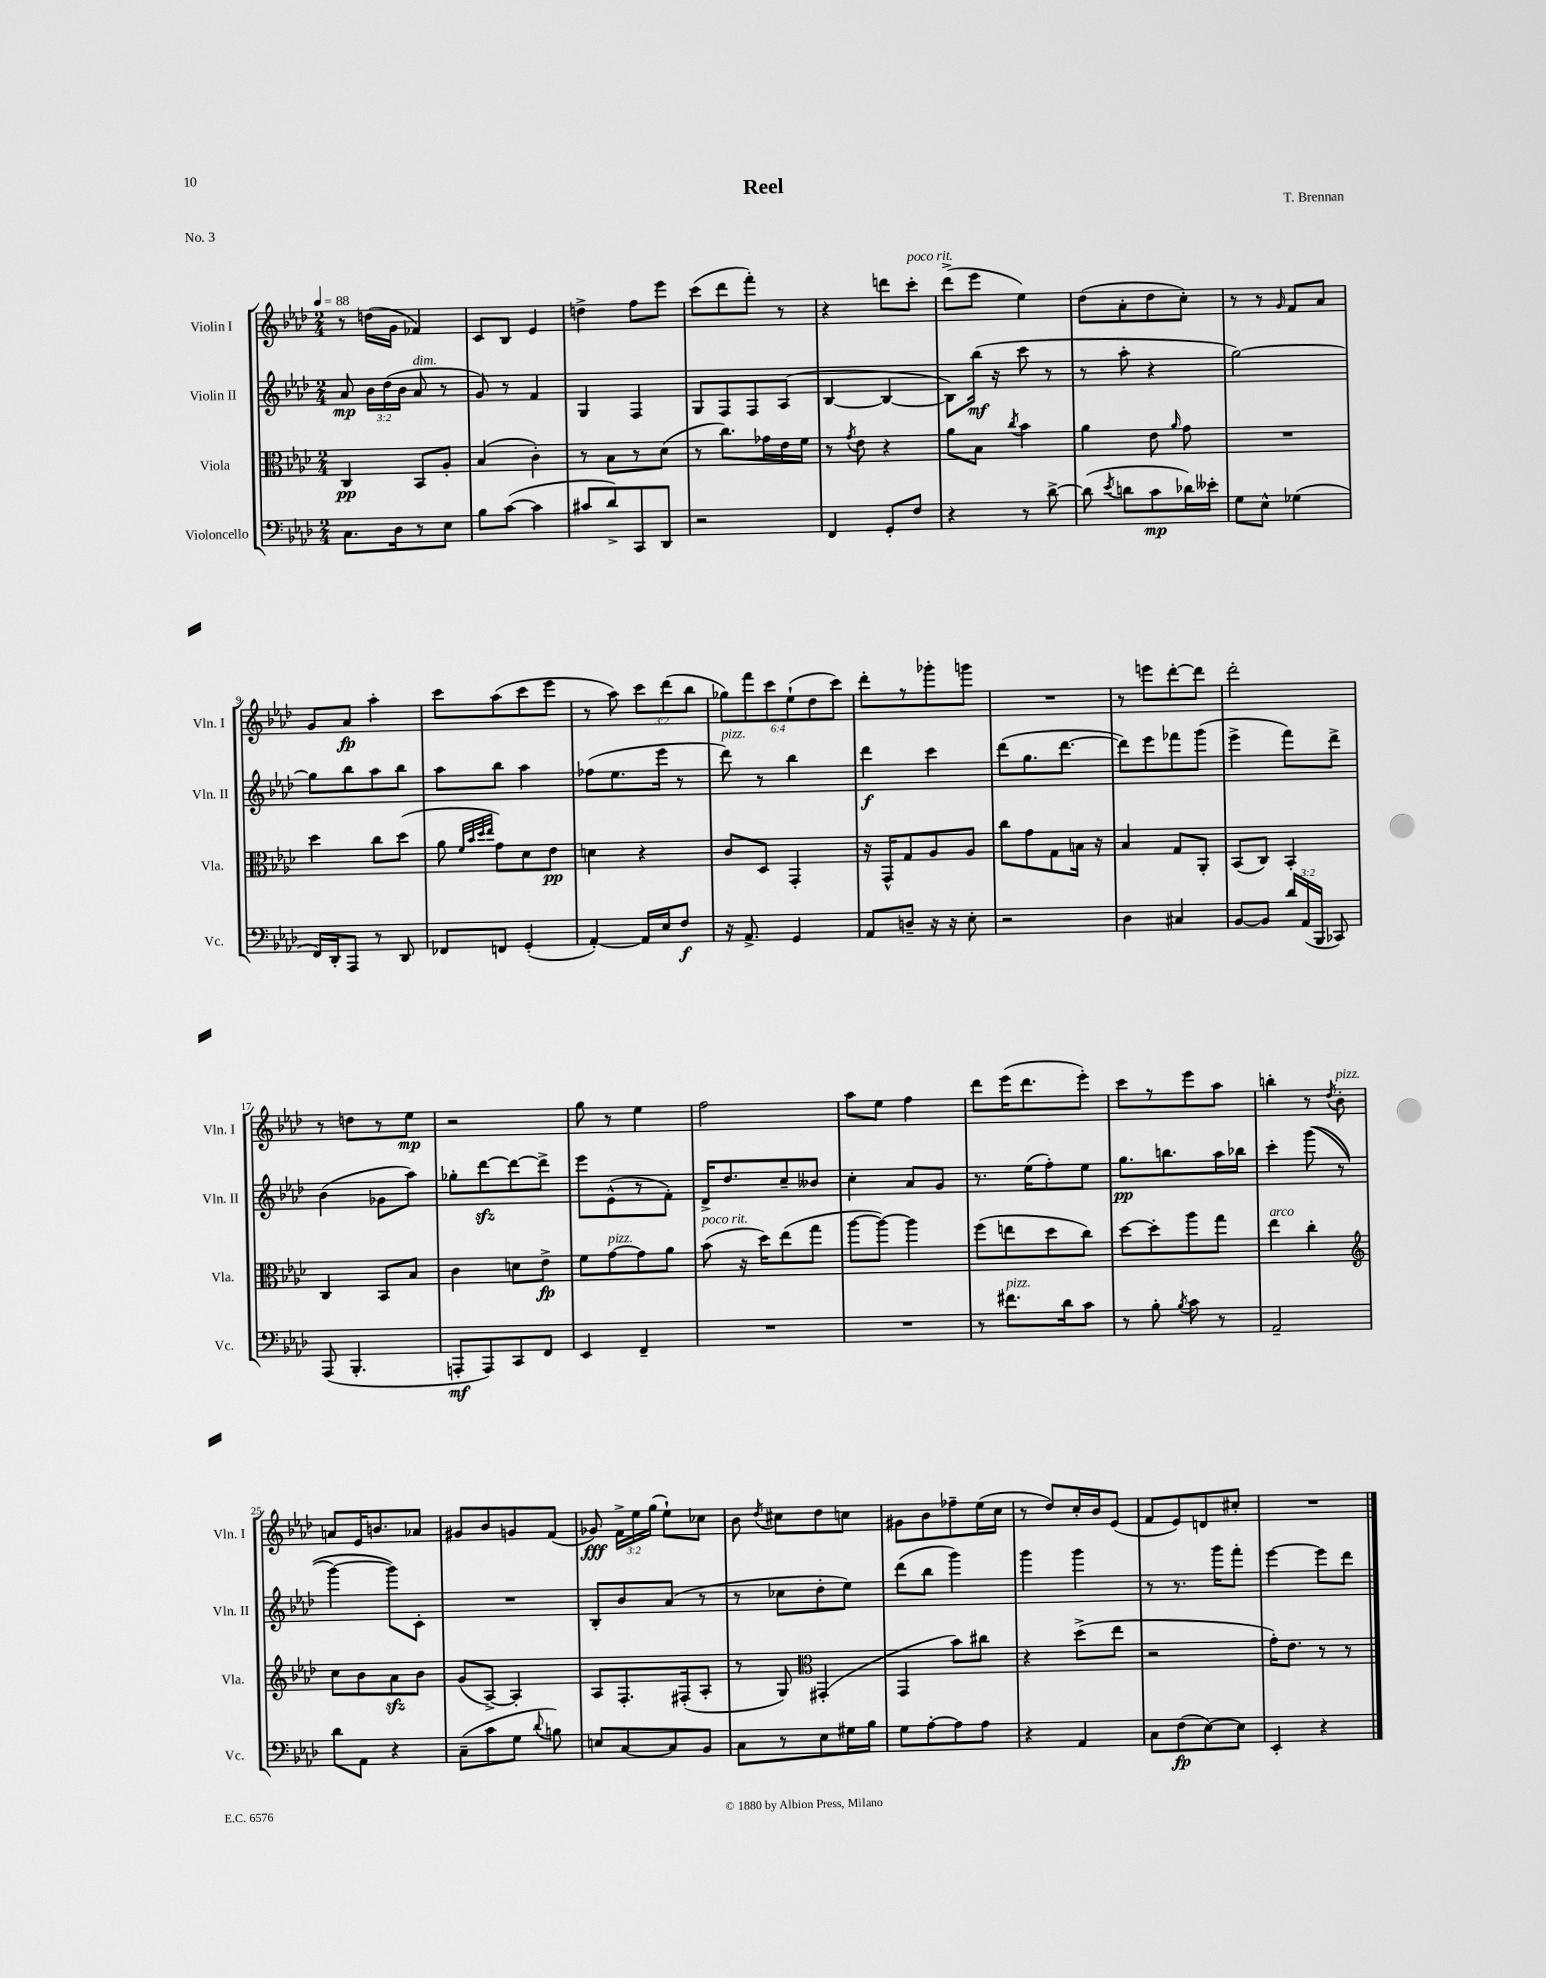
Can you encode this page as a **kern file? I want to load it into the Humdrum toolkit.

**kern	**dynam	**kern	**dynam	**kern	**dynam	**kern	**dynam
*part4	*part4	*part3	*part3	*part2	*part2	*part1	*part1
*staff4	*staff4	*staff3	*staff3	*staff2	*staff2	*staff1	*staff1
*I"Violoncello	*	*I"Viola	*	*I"Violin II	*	*I"Violin I	*
*I'Vc.	*	*I'Vla.	*	*I'Vln. II	*	*I'Vln. I	*
*clefF4	*	*clefC3	*	*clefG2	*	*clefG2	*
*k[b-e-a-d-]	*	*k[b-e-a-d-]	*	*k[b-e-a-d-]	*	*k[b-e-a-d-]	*
*M2/4	*	*M2/4	*	*M2/4	*	*M2/4	*
*MM88	*	*MM88	*	*MM88	*	*MM88	*
=1	=1	=1	=1	=1	=1	=1	=1
8.C\L	.	4C/	pp	8a-/	mp	8r	.
.	.	.	.	24b-\LL	.	(16ddn\LL	.
.	.	.	.	(24dd-\	.	.	.
16D-\k	.	.	.	.	.	16g\JJ	.
.	.	.	.	24b-\JJ	.	.	.
!	!	!	!	!LO:TX:a:i:t=dim.	!	!	!
8r	.	8BB-/L	.	8a-/	.	4f-X/)	.
8E-\J	.	8A-'/J	.	8r	.	.	.
=2	=2	=2	=2	=2	=2	=2	=2
8B-\L	.	(4B-/	.	8g/)	.	8c/L	.
([8c\J	.	.	.	8r	.	8B-/J	.
4c\]	.	4c'\)	.	4f/	.	4e-/	.
=3	=3	=3	=3	=3	=3	=3	=3
8c#X/L	.	8r	.	4G/	.	4ddn^\	.
8d-^/)	.	8B-\L	.	.	.	.	.
8CC/	.	8r	.	4F/	.	8ff\L	.
8DD-/J	.	(8d-\J	.	.	.	8eee-\J	.
=4	=4	=4	=4	=4	=4	=4	=4
2r	.	8r	.	8G/L	.	(8ccc\L	.
.	.	8.cc\L)	.	8F/	.	8ddd-\	.
.	.	.	.	8F/	.	8fff'\J)	.
.	.	16g-X\L	.	.	.	.	.
.	.	16e-\	.	(8A-/J	.	8r	.
.	.	16f\JJ	.	.	.	.	.
=5	=5	=5	=5	=5	=5	=5	=5
4FF/	.	8r	.	[4B-/	.	4r	.
.	.	8qg/	.	.	.	.	.
.	.	8e-\	.	.	.	.	.
8GG'/L	.	4r	.	4B-/_	.	8dddn\L	.
!	!	!	!	!	!	!LO:TX:a:i:t=poco rit.	!
8F/J	.	.	.	.	.	8ccc'\J	.
=6	=6	=6	=6	=6	=6	=6	=6
4r	.	8a-\L	.	8B-\L])	.	(8ddd-^\L	.
.	.	8B-\J	.	(16bb-\Jk	mf	8eee-\J	.
.	.	.	.	16r	.	.	.
.	.	8qcc/	.	.	.	.	.
8r	.	4b-\	.	8ccc\	.	4ee-\)	.
[8d-^\	.	.	.	8r	.	.	.
=7	=7	=7	=7	=7	=7	=7	=7
(8d-\]	.	4a-\	.	8r	.	(8dd-\L	.
8qe-/	.	.	.	.	.	.	.
8dn\L	.	.	.	8aa-'\	.	8a-'\	.
8c\	mp	8e-\	.	4r	.	8dd-\	.
.	.	16qqa-/	.	.	.	.	.
16d-X\L)	.	8g\	.	.	.	8cc'\J)	.
16e--X'\JJ	.	.	.	.	.	.	.
=8	=8	=8	=8	=8	=8	=8	=8
8G\L	.	2r	.	[2gg\)	.	8r	.
8E-^^\J	.	.	.	.	.	8r	.
.	.	.	.	.	.	16qqg/	.
(4G-X\	.	.	.	.	.	8f/L	.
.	.	.	.	.	.	8a-/J	.
!!LO:LB:g=z
=9	=9	=9	=9	=9	=9	=9	=9
16FF/LL)	.	4dd-\	.	8gg\L]	.	8g/L	.
16DD-'/J	.	.	.	.	.	.	.
8AAA-/J	.	.	.	8bb-\	.	8a-/J	fp
8r	.	8cc\L	.	8aa-\	.	4aa-'\	.
8DD-/	.	(8dd-\J	.	8bb-\J	.	.	.
=10	=10	=10	=10	=10	=10	=10	=10
8FF-X/L	.	8a-\	.	8aa-\L	.	8ccc\L	.
.	.	32qqf/LLL	.	.	.	.	.
.	.	32qqb-/	.	.	.	.	.
.	.	32qqdd-/	.	.	.	.	.
.	.	32qqee-/JJJ	.	.	.	.	.
8FFn/J	.	8g\L)	.	8bb-\J	.	(8aa-\	.
(4GG'/	.	8d-\	.	4aa-\	.	8ccc\	.
.	.	8e-\J	pp	.	.	8eee-\J	.
=11	=11	=11	=11	=11	=11	=11	=11
[4AA-'/)	.	4dn\	.	(8ff-X\L	.	8r	.
.	.	.	.	8.ee-\	.	8aa-\)	.
16AA-/LL]	.	4r	.	.	.	12ccc\L	.
16E-/J	.	.	.	16eee-\Jk	.	.	.
.	.	.	.	.	.	(12ddd-\	.
8F/J	f	.	.	8r	.	.	.
.	.	.	.	.	.	12bb-\J	.
=12	=12	=12	=12	=12	=12	=12	=12
!	!	!	!	!LO:TX:a:i:t=pizz.	!	!	!
16r	.	8c/L	.	8ddd-\)	.	12gg-X\L)	.
8.AA-^/	.	.	.	.	.	.	.
.	.	.	.	.	.	12fff\	.
.	.	8D-/J	.	8r	.	.	.
.	.	.	.	.	.	12ccc\	.
4GG/	.	4GG'/	.	4bb-\	.	(12ee-`\	.
.	.	.	.	.	.	12dd-\	.
.	.	.	.	.	.	12ccc\J)	.
=13	=13	=13	=13	=13	=13	=13	=13
8AA-/L	.	16r	.	4ddd-\	f	8ddd-'\L	.
.	.	16GG^^/KL	.	.	.	.	.
8Dn~/J	.	8G/	.	.	.	8r	.
16r	.	8A-/	.	4ccc\	.	8ggg-X'\	.
16r	.	.	.	.	.	.	.
8E-'\	.	8A-/J	.	.	.	8gggn\J	.
=14	=14	=14	=14	=14	=14	=14	=14
2r	.	8cc\L	.	(8ddd-\L	.	2r	.
.	.	8g\	.	8.gg\	.	.	.
.	.	8G\	.	.	.	.	.
.	.	.	.	[8.ddd-\J	.	.	.
.	.	16Bn\Jk	.	.	.	.	.
.	.	16r	.	.	.	.	.
=15	=15	=15	=15	=15	=15	=15	=15
4D-\	.	4B-/	.	8ddd-\L])	.	8r	.
.	.	.	.	8eee-\	.	8eeen\L	.
4C#X/	.	8G/L	.	8fff-X\	.	[8ddd-'\	.
.	.	8AA-'/J	.	(8ggg\J	.	8ddd-\J]	.
=16	=16	=16	=16	=16	=16	=16	=16
[8BB-/L	.	(8BB-/L	.	4eee-^\	.	2ddd-'\	.
8BB-/J]	.	8C/J)	.	.	.	.	.
24d-/LL	.	4BB-'/	.	8fff\L)	.	.	.
(24AA-/	.	.	.	.	.	.	.
24BBB-/JJ	.	.	.	.	.	.	.
8CC-X/)	.	.	.	8ddd-^\J	.	.	.
!!LO:LB:g=z
=17	=17	=17	=17	=17	=17	=17	=17
(8AAA-/	.	4C/	.	(4b-\	.	8r	.
4.BBB-'/	.	.	.	.	.	8ddn\L	.
.	.	8BB-/L	.	8g-X\L	.	8r	.
.	.	8B-/J	.	8aa-\J)	.	8ee-\J	mp
=18	=18	=18	=18	=18	=18	=18	=18
8AAAn'/L	mf	4c\	.	8gg-X'\L	.	2r	.
8AAA/)	.	.	.	[8ddd-zz\	.	.	.
8CC/	.	8dn\L	.	8ddd-\_	.	.	.
8FF/J	.	8e-^\J	fp	8ddd-^\J]	.	.	.
=19	=19	=19	=19	=19	=19	=19	=19
4EE-/	.	8f\L	.	8eee-\L	.	8gg\	.
!	!	!LO:TX:a:i:t=pizz.	!	!	!	!	!
.	.	[8g\	.	(8e-^^\	.	8r	.
4FF~/	.	8g\]	.	8r	.	4ee-\	.
.	.	8a-\J	.	8f'\J)	.	.	.
=20	=20	=20	=20	=20	=20	=20	=20
!	!	!LO:TX:a:i:t=poco rit.	!	!	!	!	!
2r	.	(8b-\	.	16d-^/KL	.	2ff\	.
.	.	.	.	8.dd-/	.	.	.
.	.	16r	.	.	.	.	.
.	.	16dd-\KL)	.	.	.	.	.
.	.	(8ee-\	.	8cc~/	.	.	.
.	.	8gg\J	.	8b--X/J	.	.	.
=21	=21	=21	=21	=21	=21	=21	=21
2r	.	[8aa-\L	.	4cc'\	.	8aa-\L	.
.	.	8aa-\J_)	.	.	.	8ee-\J	.
.	.	4aa-\]	.	8a-/L	.	4ff\	.
.	.	.	.	8g/J	.	.	.
=22	=22	=22	=22	=22	=22	=22	=22
8r	.	(8ff\L	.	8.r	.	8ddd-\L	.
!LO:TX:a:i:t=pizz.	!	!	!	!	!	!	!
8.f#X\L	.	8een\	.	.	.	(16eee-\K	.
.	.	.	.	(16ee-\KL	.	8.ddd-\	.
.	.	8dd-\	.	8ff'\)	.	.	.
16d-\k	.	.	.	.	.	.	.
8c\J	.	8cc\J)	.	8ee-\J	.	8eee-'\J)	.
=23	=23	=23	=23	=23	=23	=23	=23
8r	.	[8dd-\L	.	8.gg\L	pp	8ccc\L	.
8B-'\	.	8dd-'\]	.	.	.	8r	.
.	.	.	.	8.bbn\	.	.	.
8qB-/	.	.	.	.	.	.	.
8c\	.	8aa-\	.	.	.	8eee-\	.
8r	.	8gg\J	.	16aa-\L	.	8aa-\J	.
.	.	.	.	16bb-X\JJ	.	.	.
=24	=24	=24	=24	=24	=24	=24	=24
!	!	!LO:TX:a:i:t=arco	!	!	!	!	!
2AA-~/	.	4ee-\	.	4ccc'\	.	4bbn'\	.
.	.	4cc'\	.	((8ggg\	.	8r	.
.	.	.	.	.	.	8qdd-/	.
!	!	!	!	!	!	!LO:TX:a:i:t=pizz.	!
.	.	.	.	8r	.	8b-'\	.
!!LO:LB:g=z
=25	=25	=25	=25	=25	=25	=25	=25
*	*	*clefG2	*	*	*	*	*
8d-\L	.	8cc\L	.	[4ggg\)	.	8an/L	.
8AA-\J	.	8b-\	.	.	.	16e-/K	.
.	.	.	.	.	.	8.bn/	.
4r	.	8a-zz\	.	8ggg\L])	.	.	.
.	.	8b-\J	.	8c'\J	.	8a-X/J	.
=26	=26	=26	=26	=26	=26	=26	=26
(8C~\L	.	(8g/L	.	2r	.	8g#X/L	.
8c\	.	[8A-^/J)	.	.	.	8b-/	.
8G\J	.	4A-'/]	.	.	.	8gn/	.
8qqd-/	.	.	.	.	.	.	.
8Bn\)	.	.	.	.	.	(8f/J	.
=27	=27	=27	=27	=27	=27	=27	=27
8En/L	.	8A-/L	.	8B-'/L	.	8g-X/)	fff
[8C/	.	8.F'/	.	8b-/	.	24f^\LL	.
.	.	.	.	.	.	24ee-\	.
.	.	.	.	.	.	(24gg\JJ	.
8C/]	.	.	.	(8a-/J	.	8ee-`\L)	.
.	.	(16F#X'/k	.	.	.	.	.
8BB-/J	.	8A-'/J	.	8r	.	8cc-X\J	.
=28	=28	=28	=28	=28	=28	=28	=28
8C\L	.	8r	.	8r	.	8b-\	.
.	.	.	.	.	.	8qdd-/	.
8r	.	8G/)	.	8cc-X\L	.	8cc#X\L	.
*	*	*clefC3	*	*	*	*	*
8E-\	.	(4GG#X'/	.	8dd-'\	.	8dd-\	.
16G#X\L	.	.	.	8ee-\J)	.	8ccn\J	.
16B-\JJ	.	.	.	.	.	.	.
=29	=29	=29	=29	=29	=29	=29	=29
8G\L	.	4GG/	.	(8ddd-\L	.	8g#X\L	.
[8A-'\	.	.	.	8bb-\J	.	8b-\	.
8A-\]	.	8b-\L)	.	4ggg\)	.	8ff-X~\	.
8A-\J	.	8cc#X\J	.	.	.	(16ee-\L	.
.	.	.	.	.	.	16cc\JJ	.
=30	=30	=30	=30	=30	=30	=30	=30
4r	.	4r	.	4ggg\	.	8r	.
.	.	.	.	.	.	8dd-/L)	.
4AA-/	.	(8dd-^\L	.	4ggg\	.	16cc'/L	.
.	.	.	.	.	.	16b-/J	.
.	.	8ee-\J	.	.	.	(8e-/J	.
=31	=31	=31	=31	=31	=31	=31	=31
8C\L	.	2r	.	8r	.	8f/L	.
(8F\	fp	.	.	8.r	.	8e-/)	.
[8E-\)	.	.	.	.	.	8dn/	.
.	.	.	.	16ggg\KL	.	.	.
8E-\J]	.	.	.	8fff'\J	.	8cc#X'/J	.
=32	=32	=32	=32	=32	=32	=32	=32
4EE-'/	.	16g'\KL)	.	[4eee-\	.	2r	.
.	.	8.e-\J	.	.	.	.	.
4r	.	8r	.	8eee-\L]	.	.	.
.	.	8r	.	8ddd-\J	.	.	.
==	==	==	==	==	==	==	==
*-	*-	*-	*-	*-	*-	*-	*-
